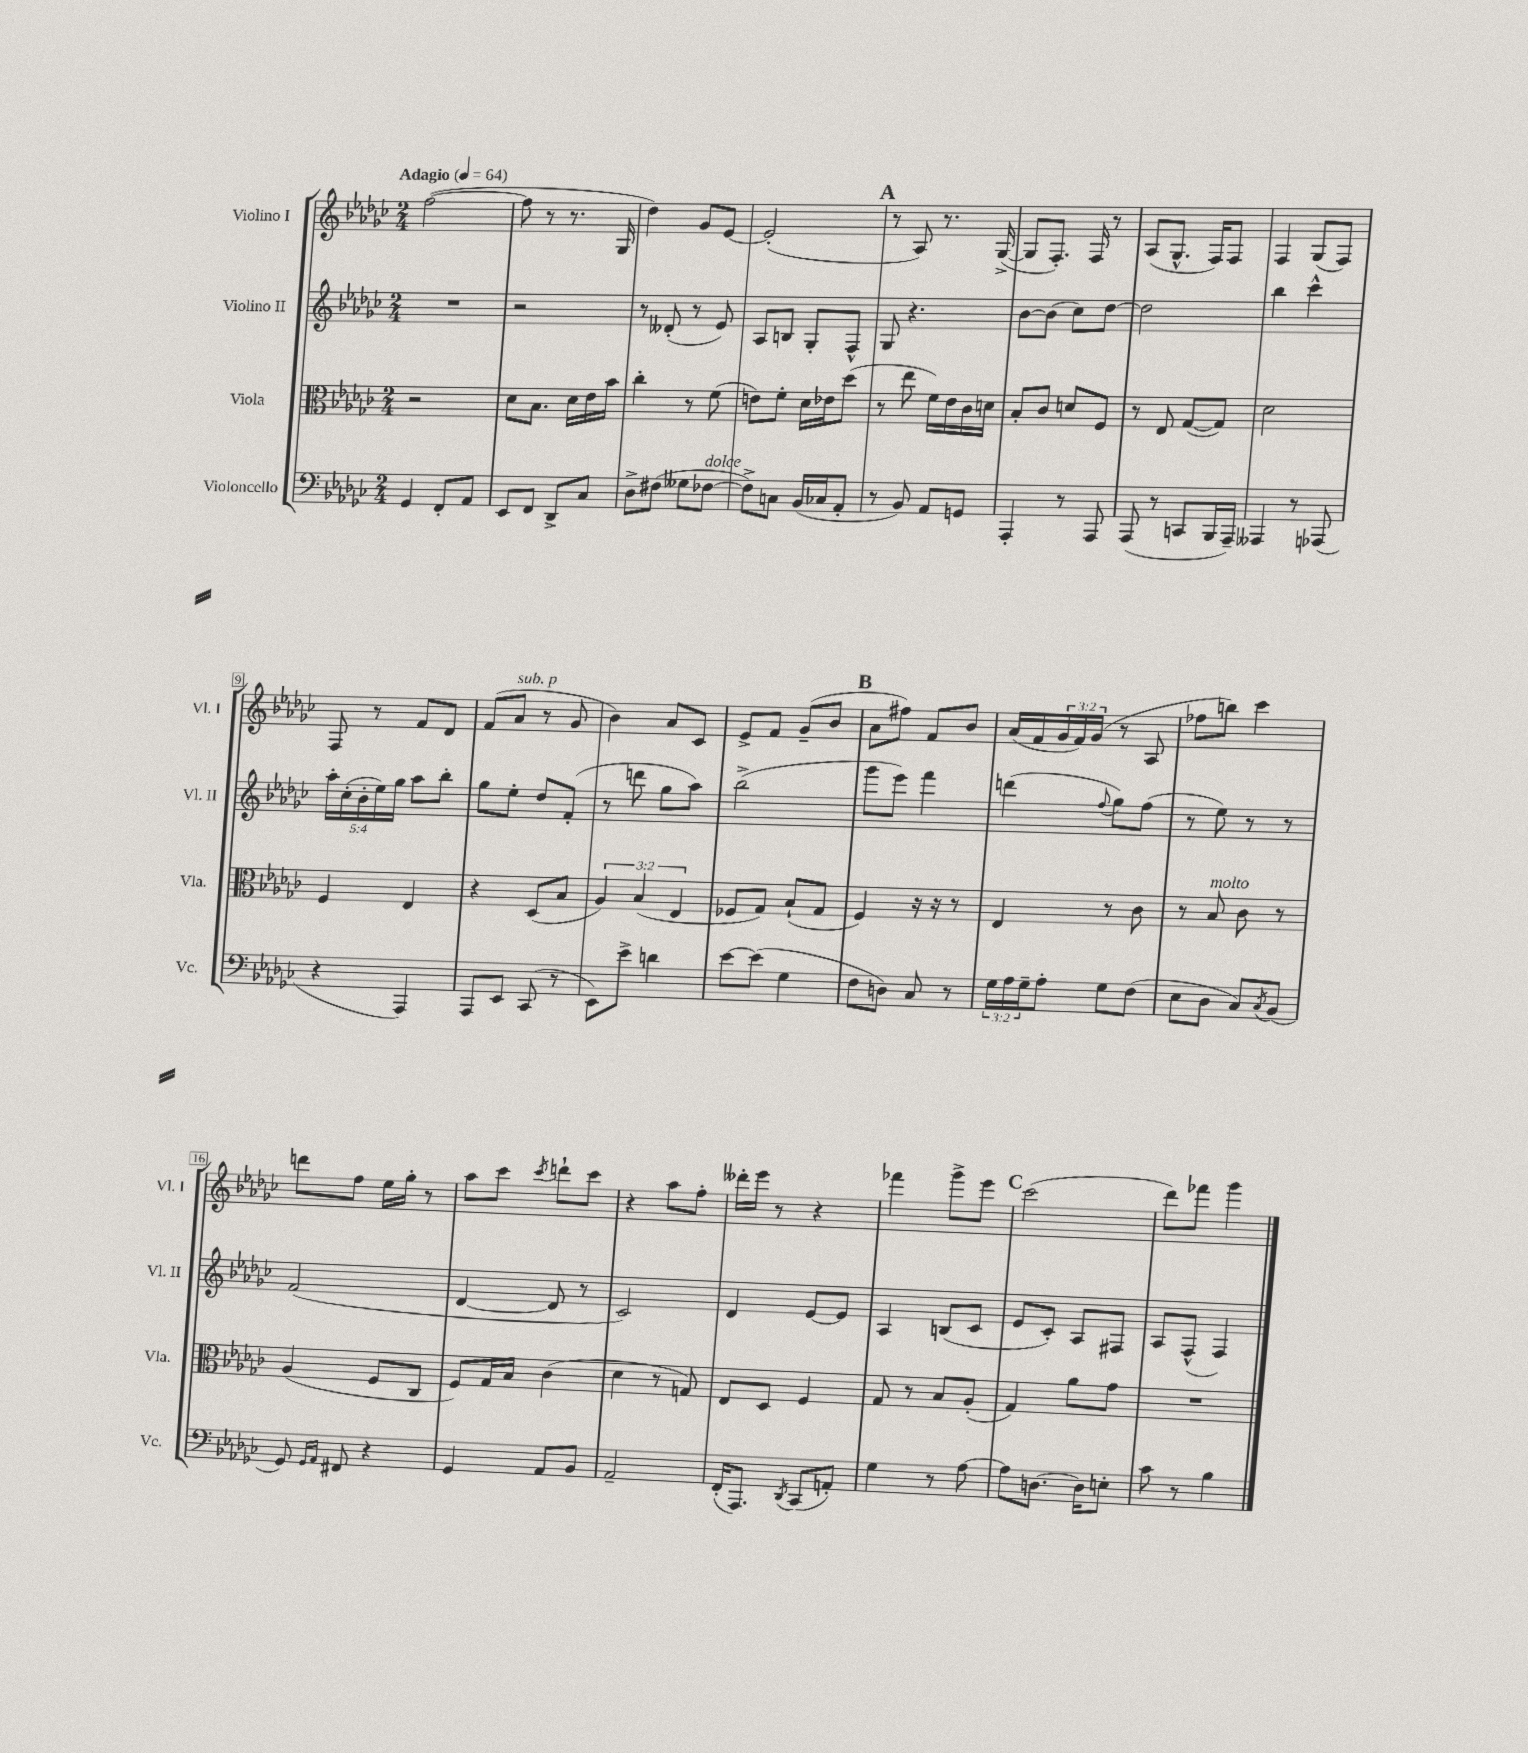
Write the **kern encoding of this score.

**kern	**kern	**kern	**kern
*part4	*part3	*part2	*part1
*staff4	*staff3	*staff2	*staff1
*I"Violoncello	*I"Viola	*I"Violino II	*I"Violino I
*I'Vc.	*I'Vla.	*I'Vl. II	*I'Vl. I
*clefF4	*clefC3	*clefG2	*clefG2
*k[b-e-a-d-g-c-]	*k[b-e-a-d-g-c-]	*k[b-e-a-d-g-c-]	*k[b-e-a-d-g-c-]
*M2/4	*M2/4	*M2/4	*M2/4
*MM64	*MM64	*MM64	*MM64
=1	=1	=1	=1
!	!	!	!LO:TX:a:B:t=Adagio
4GG-/	2r	2r	([2ff\
8FF'/L	.	.	.
8AA-/J	.	.	.
=2	=2	=2	=2
8EE-/L	8d-\L	2r	8ff\]
8FF/J	8.B-\J	.	8r
8DD-^/L	.	.	8.r
.	16d-\LL	.	.
8C-/J	16e-\	.	.
.	16b-\JJ	.	16G-/
=3	=3	=3	=3
8D-^\L	4cc-'\	8r	4dd-\)
(8F#X\J	.	(8d--X'/	.
8G--X\L	8r	8r	8g-/L
!LO:TX:a:i:t=dolce	!	!	!
[8F-X\J	(8f\	8e-/)	[8e-/J
=4	=4	=4	=4
8F-^\L])	8en\L)	8A-/L	(2e-'/]
8Cn\J	8f'\J	8Bn/J	.
(16BB-/LL	16d-\LL	8G-'/L	.
16C-X/J	16e-X\J	.	.
8AA-'/J	(8dd-\J	8F^^/J	.
!!LO:REH:place=s1:t=A
=5	=5	=5	=5
8r	8r	8G-/	8r
8BB-/)	8ee-\	4.r	8A-/)
8AA-/L	16f\LL)	.	8.r
.	16e-\	.	.
8GGn/J	16c-\	.	.
.	16dn\JJ	.	([16G-^/
=6	=6	=6	=6
4AAA-'/	8B-'/L	[8b-\L	8G-/L]
.	8c-/J	(8b-\J]	8.F'/J)
8r	8dn/L	8cc-\L)	.
.	.	.	16F/
8AAA-/	8F/J	[8dd-\J	8r
=7	=7	=7	=7
(8AAA-/	8r	2dd-\]	(8A-/L
8r	8E-/	.	8.G-^^/J
8CCn/L	([8G-/L	.	.
.	.	.	16F/KL)
16BBB-/L	8G-/J])	.	8F/J
16AAA-~/JJ)	.	.	.
=8	=8	=8	=8
4AAA--X/	2d-\	4bb-\	4F/
8r	.	4ccc-^^\	(8G-/L
(8AAA-X/	.	.	8F/J)
!!LO:LB:g=z
=9	=9	=9	=9
4r	4F/	20aa-'\LL	8F/
.	.	(20cc-'\	.
.	.	20b-'\	.
.	.	.	8r
.	.	20ee-\)	.
.	.	20gg-\JJ	.
4AAA-/)	4E-/	8aa-\L	8f/L
.	.	8bb-'\J	8d-/J
=10	=10	=10	=10
8AAA-/L	4r	8gg-\L	(8f/L
!	!	!	!LO:TX:a:i:t=sub. p
8EE-/J	.	8ee-'\J	8a-/J
(8CC-/	(8D-/L	8dd-/L	8r
8r	8B-/J	(8f'/J	8g-/
=11	=11	=11	=11
8EE-\L)	6A-/)	8r	4b-\)
8e-^\J	.	8dddn\	.
.	(6B-/	.	.
4dn\	.	8gg-\L	8a-/L
.	6E-/	.	.
.	.	8aa-\J)	8c-/J
=12	=12	=12	=12
[8e-\L	8F-X/L	(2bb-^\	8e-^/L
(8e-\J]	8G-/J)	.	8f/J
4G-\	(8B-`/L	.	(8g-~/L
.	8G-/J	.	8b-/J
!!LO:REH:place=s1:t=B
=13	=13	=13	=13
8F\L	4F/)	8ggg-\L	8a-\L
8Dn\J)	.	8eee-\J)	8ff#X\J)
8C-/	16r	4fff\	8f/L
.	16r	.	.
8r	8r	.	8b-/J
=14	=14	=14	=14
24G-\LL	4E-/	(4dddn\	(16a-/LL
24A-\	.	.	.
.	.	.	16f/
24G-~\J	.	.	.
8A-'\J	.	.	24g-/
.	.	.	24f/)
.	.	.	(24g-/JJ
.	.	8qqff/	.
8G-\L	8r	8gg-\L)	8r
(8F\J	8c-\	(8ff\J	8A-/
=15	=15	=15	=15
8E-\L	8r	8r	8ff-X\L
!	!LO:TX:a:i:t=molto	!	!
8D-\J	8B-/	8ee-\)	8bbn\J)
8C-/L)	8c-\	8r	4ccc-\
8qC-/	.	.	.
(8BB-/J	8r	8r	.
!!LO:LB:g=z
=16	=16	=16	=16
8GG-/)	(4A-/	(2f/	8dddn\L
16qqGG-/LL	.	.	.
16qqAA-/JJ	.	.	.
8FF#X/	.	.	8ff\J
4r	8F/L	.	16ee-\LL
.	.	.	16gg-'\JJ
.	8C-/J	.	8r
=17	=17	=17	=17
4GG-/	8F/L)	[4d-/	8aa-\L
.	16G-/L	.	8ccc-\J
.	16B-/JJ	.	.
.	.	.	8qccc-/
8AA-/L	(4c-\	8d-/]	8dddn`\L
8BB-/J	.	8r	8ccc-\J
=18	=18	=18	=18
2AA-~/	4d-\	2c-/)	4r
.	8r	.	8aa-\L
.	8Gn/)	.	8ff'\J
=19	=19	=19	=19
(16FF'/KL	8E-/L	4d-/	16ddd--X'\LL
8.AAA-/J)	.	.	16eee-\JJ
.	8D-/J	.	8r
8qDD-/	.	.	.
(8CC-/L	4F/	[8e-/L	4r
8AAn'/J)	.	8e-/J]	.
=20	=20	=20	=20
4G-\	8G-/	4A-/	4fff-X\
.	8r	.	.
8r	8B-/L	(8Bn/L	8ggg-^\L
[8A-\	(8A-'/J	8c-/J	8eee-\J
!!LO:REH:place=s1:t=C
=21	=21	=21	=21
8A-\L]	4G-/)	8e-/L	(2ccc-\
[8.Dn\J	.	8c-'/J)	.
.	8a-\L	8A-/L	.
16D\KL]	.	.	.
8En'\J	8g-\J	8F#X/J	.
=22	=22	=22	=22
8c-\	2r	8A-/L	8ddd-\L)
8r	.	(8F^^/J	8fff-X\J
4B-\	.	4F/)	4ggg-\
==	==	==	==
*-	*-	*-	*-
